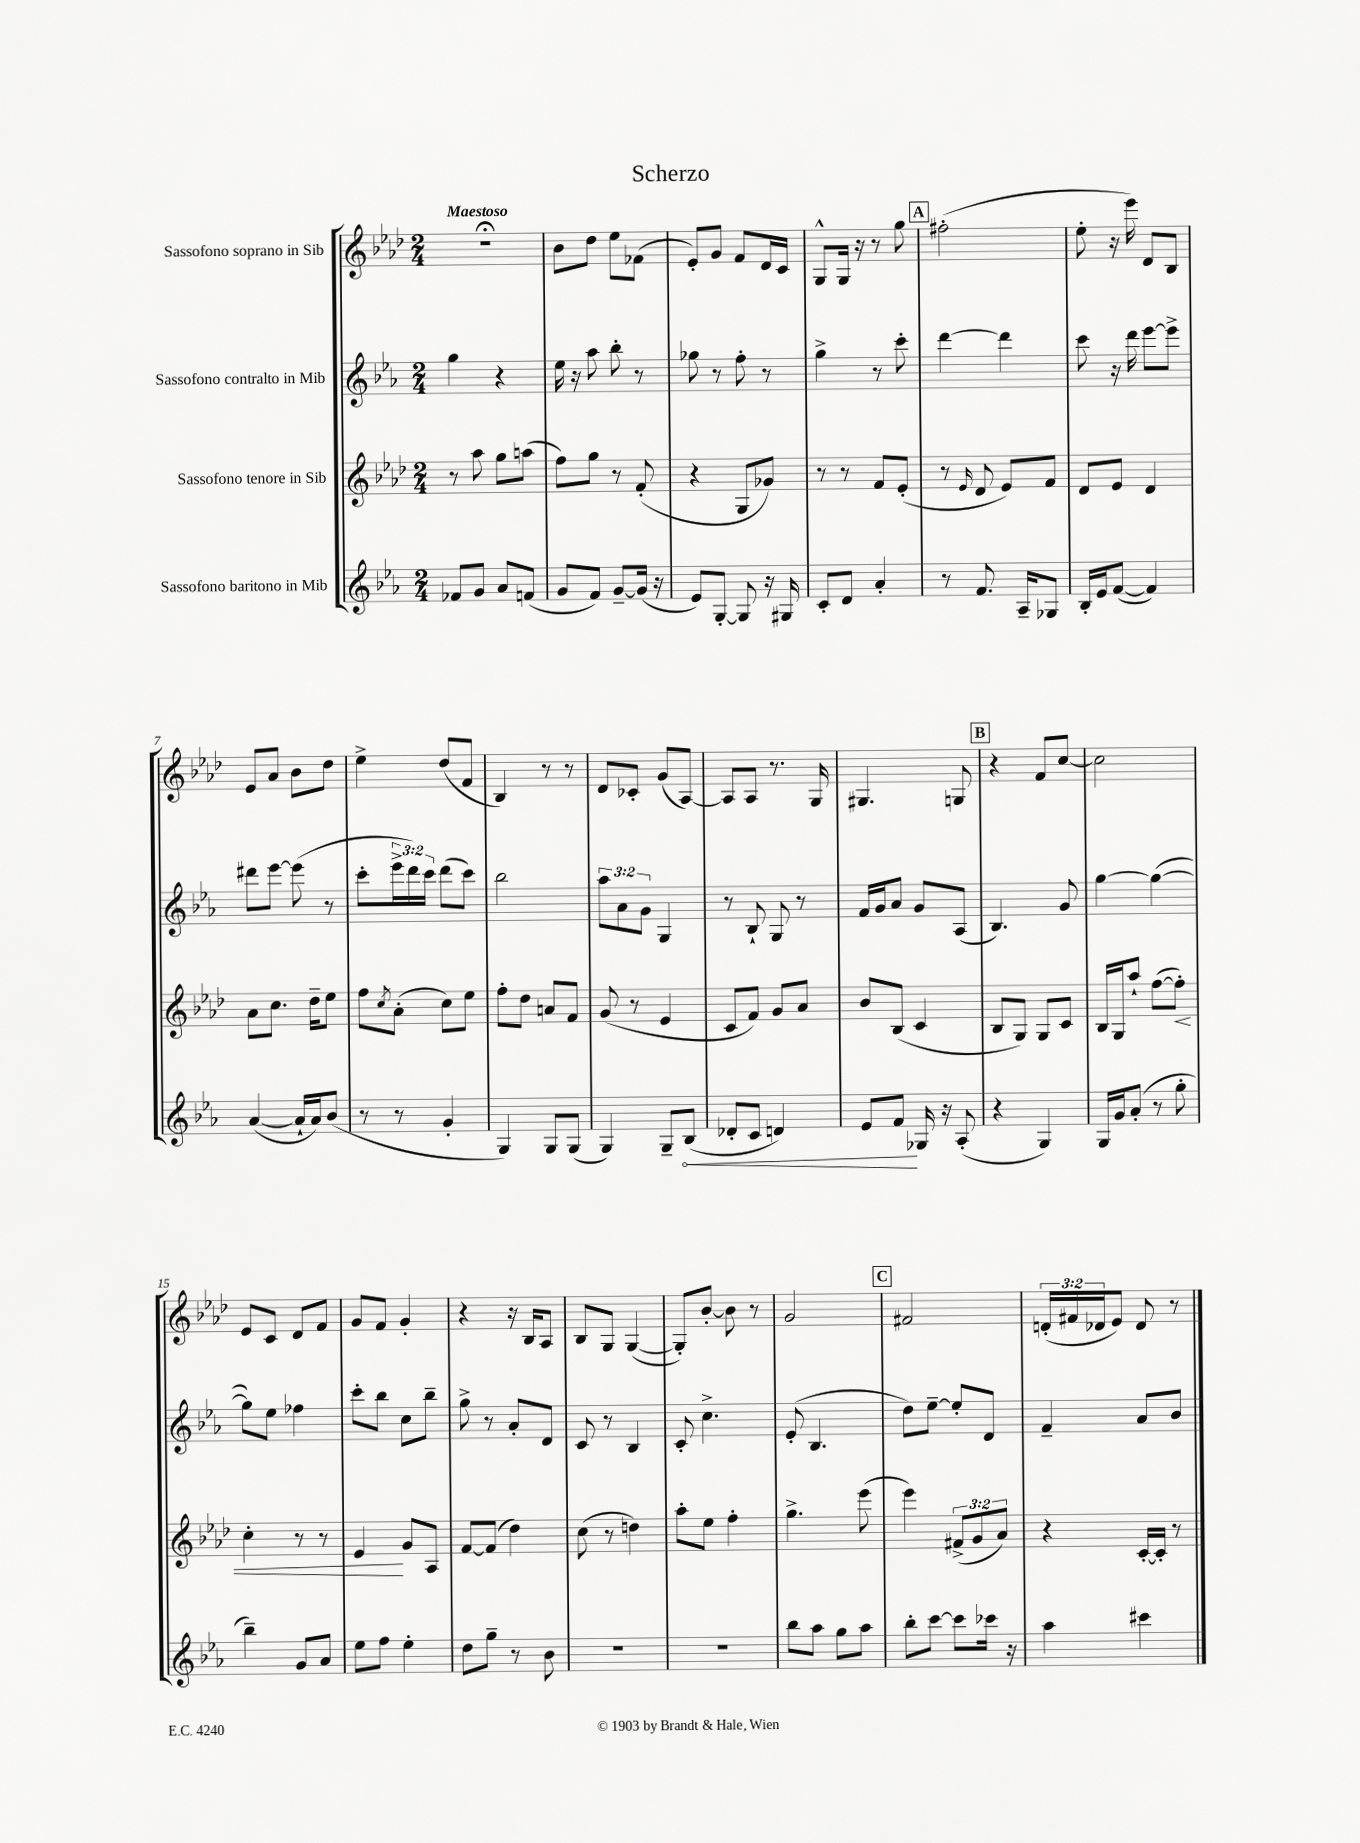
\header { title = "Scherzo" }
<<
\new StaffGroup <<
\new Staff = "s0" \with { instrumentName = "Sassofono soprano in Sib" } {
    \clef treble \key aes \major \numericTimeSignature \time 2/4 \override Staff.TupletNumber.text = #tuplet-number::calc-fraction-text \tempo "Maestoso"
    r2\fermata |
    bes'8 des''8 ees''8 fes'8( |
    ees'8-.) g'8 f'8 des'16 c'16 |
    g8-^ g16 r16 r8 g''8 |
    \mark \markup { \box "A" } fis''2-.( |
    ees''8-. r16 ees'''16) des'8 bes8 |
    ees'8 aes'8 bes'8 des''8 |
    ees''4-> des''8( f'8 |
    bes4) r8 r8 |
    des'8 ces'8-. g'8( aes8~) |
    aes8 aes8 r8. g16 |
    gis4. g8 |
    \mark \markup { \box "B" } r4 f'8 c''8~ |
    c''2 |
    ees'8 c'8 des'8 f'8 |
    g'8 f'8 g'4-. |
    r4 r16 bes16 aes8 |
    bes8 g8 g4~( |
    g8-.) bes'8~-. bes'8 r8 |
    g'2 |
    \mark \markup { \box "C" } fis'2 |
    \tuplet 3/2 { d'16-.( fis'16 des'16 } ees'8) des'8 r8 \bar "|." |
}
\new Staff = "s1" \with { instrumentName = "Sassofono contralto in Mib" } {
    \clef treble \key ees \major \numericTimeSignature \time 2/4 \override Staff.TupletNumber.text = #tuplet-number::calc-fraction-text
    g''4 r4 |
    ees''16 r16 aes''8 bes''8-. r8 |
    ges''8 r8 f''8-. r8 |
    g''4-> r8 c'''8-. |
    \mark \markup { \box "A" } d'''4~ d'''4 |
    c'''8 r16 d'''16 ees'''8~ ees'''8-> |
    dis'''8 ees'''8~ ees'''8( r8 |
    c'''8-. \tuplet 3/2 { ees'''16-> d'''16) c'''16 } d'''8( c'''8) |
    bes''2 |
    \tuplet 3/2 { aes''8 aes'8 g'8 } g4 |
    r8 bes8-! g8 r8 |
    f'16 g'16 aes'8 g'8 aes8( |
    \mark \markup { \box "B" } bes4.) g'8 |
    g''4~ g''4~( |
    g''8) ees''8 fes''4 |
    c'''8-. bes''8 c''8 bes''8-- |
    g''8-> r8 aes'8-. d'8 |
    c'8 r8 bes4 |
    c'8-. c''4.-> |
    ees'8-.( bes4. |
    \mark \markup { \box "C" } d''8) ees''8~-- ees''8-. d'8 |
    f'4-- aes'8 bes'8 \bar "|." |
}
\new Staff = "s2" \with { instrumentName = "Sassofono tenore in Sib" } {
    \clef treble \key aes \major \numericTimeSignature \time 2/4 \override Staff.TupletNumber.text = #tuplet-number::calc-fraction-text
    r8 aes''8 g''8 a''8( |
    f''8) g''8 r8 f'8-.( |
    r4 g8 ges'8) |
    r8 r8 f'8 ees'8-.( |
    \mark \markup { \box "A" } r8 \grace { ees'16 } des'8 ees'8) f'8 |
    des'8 ees'8 des'4 |
    aes'8 c''8. des''16-- ees''8 |
    f''8 \acciaccatura { c''8 } aes'8-.( c''8) ees''8 |
    f''8-. des''8 a'8 f'8 |
    g'8( r8 ees'4 |
    c'8 f'8) g'8 aes'8 |
    bes'8 bes8( c'4 |
    \mark \markup { \box "B" } bes8 g8) g8 c'8 |
    bes16 g16 aes''8-! f''8~( f''8-.\<) |
    c''4-. r8 r8 |
    ees'4\! g'8 aes8 |
    f'8~ f'8( des''4) |
    c''8( r8 d''4) |
    aes''8-. ees''8 f''4-. |
    g''4.-> ees'''8( |
    \mark \markup { \box "C" } ees'''4) \tuplet 3/2 { fis'8->( g'8 aes'8) } |
    r4 c'16~-. c'16-. r8 \bar "|." |
}
\new Staff = "s3" \with { instrumentName = "Sassofono baritono in Mib" } {
    \clef treble \key ees \major \numericTimeSignature \time 2/4
    fes'8 g'8 aes'8 f'8( |
    g'8 f'8) g'8~-- g'16( r16 |
    ees'8) g8~-. g8 r16 gis16 |
    c'8-. d'8 aes'4-. |
    \mark \markup { \box "A" } r8 f'8. aes16-- ges8 |
    bes16-. ees'16 f'8~( f'4) |
    aes'4~( aes'16-! aes'16) bes'8( |
    r8 r8 g'4-. |
    g4) g8 g8( |
    g4) g8-- \once \override Hairpin.circled-tip = ##t bes8\<( |
    des'8-. c'8 d'4) |
    ees'8 f'8\! ges16 r16 aes8-.( |
    \mark \markup { \box "B" } r4 g4) |
    g16 g'16 aes'8-.( r8 g''8-. |
    bes''4--) g'8 aes'8 |
    ees''8 f''8 ees''4-. |
    d''8 g''8-- r8 bes'8 |
    R2 |
    R2 |
    bes''8 aes''8 g''8 aes''8 |
    \mark \markup { \box "C" } bes''8-. c'''8~ c'''8 ces'''16 r16 |
    aes''4 cis'''4 \bar "|." |
}
>>
>>
